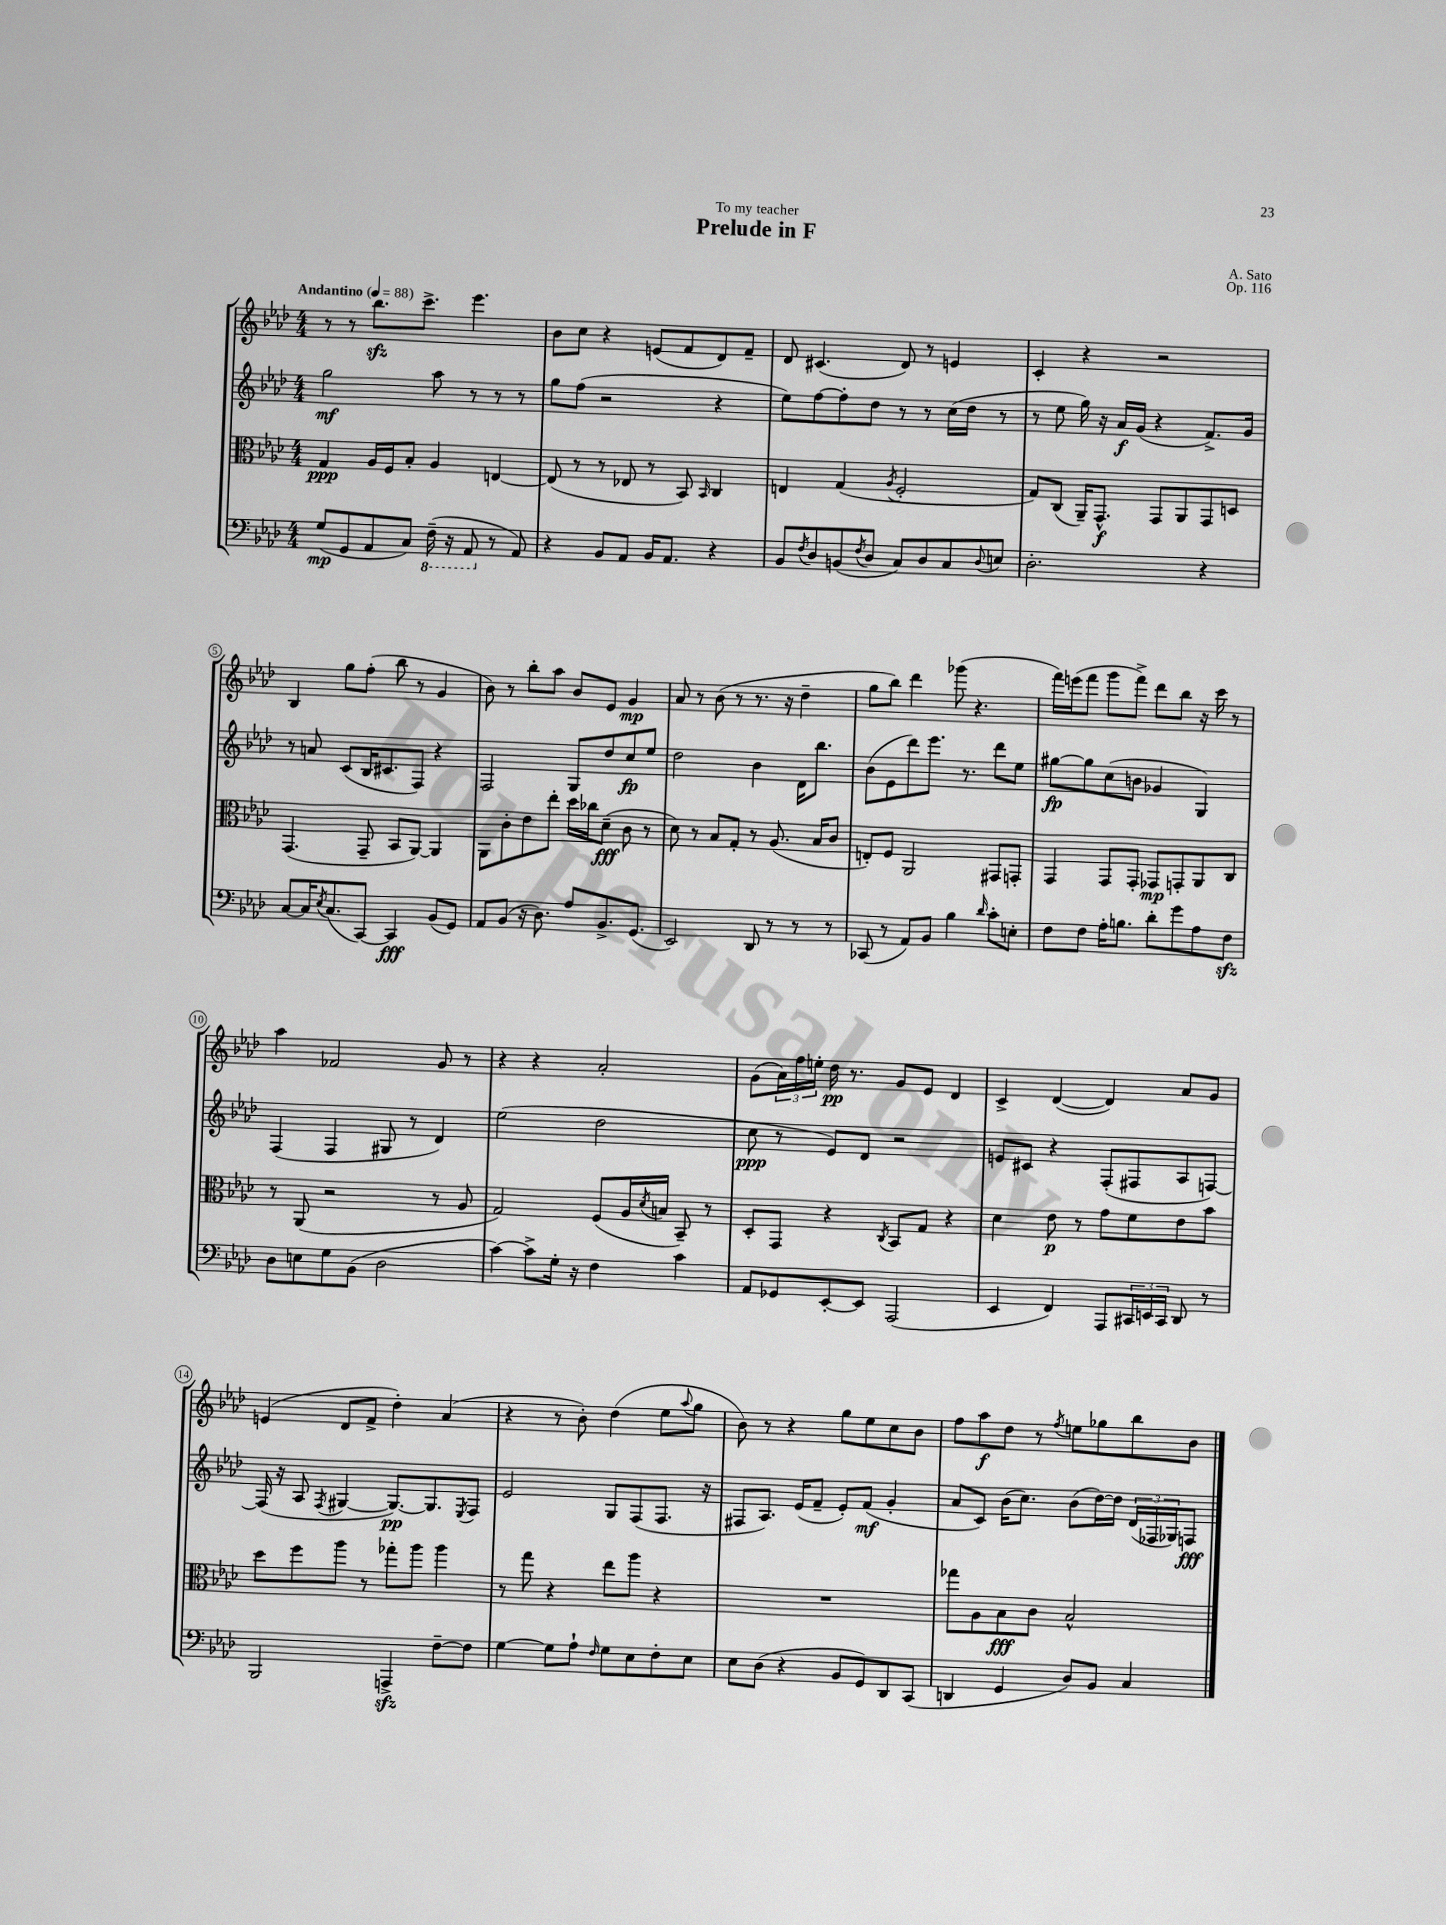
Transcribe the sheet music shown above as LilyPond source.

\header { title = "Prelude in F" composer = "A. Sato" dedication = "To my teacher" opus = "Op. 116" }
<<
\new StaffGroup <<
\new Staff = "s0" {
    \clef treble \key aes \major \numericTimeSignature \time 4/4 \tempo "Andantino" 4 = 88
    r8 r8 bes''8.\sfz c'''8.-> ees'''4. |
    bes'8 c''8 r4 e'8( f'8 des'8) f'8-- |
    des'8 cis'4.( des'8) r8 e'4 |
    c'4-. r4 r2 |
    bes4 g''8 f''8-.( bes''8 r8 g'4 |
    bes'8) r8 bes''8-. aes''8 bes'8 ees'8 g'4\mp |
    aes'8 r8 bes'8( r8 r8. r16 des''4-- |
    g''8 bes''8) des'''4 ges'''8( r4. |
    f'''16) e'''16( f'''8 g'''8 f'''8->) des'''8 bes''8 r16 c'''16 r8 |
    aes''4 fes'2 g'8 r8 |
    r4 r4 aes'2-. |
    g'8( \tuplet 3/2 { aes'16) f''16 e''16-. } des''16\pp r8. g'8 ees'8 des'4 |
    c'4-> des'4~( des'4) aes'8 g'8 |
    e'4( des'8 f'8-> des''4-.) aes'4( |
    r4 r8 bes'8-.) des''4( ees''8 \appoggiatura { aes''8 } g''8 |
    bes'8) r8 r4 g''8 ees''8 c''8 bes'8 |
    f''8 aes''8\f des''8 r8 \acciaccatura { f''8 } e''8 ges''8 bes''8 bes'8 \bar "|." |
}
\new Staff = "s1" {
    \clef treble \key aes \major \numericTimeSignature \time 4/4
    g''2\mf aes''8 r8 r8 r8 |
    g''8 f''8( r2 r4 |
    ees''8) f''8~ f''8-. des''8 r8 r8 c''16( des''16 r8 |
    r8 ees''8 g''16) r16 aes'16\f g'16( r4 f'8.->) g'16 |
    r8 a'8 c'8( bes16 cis'8. f8) r4 |
    f2 g8 des''8 c''8\fp ees''8 |
    des''2 bes'4 des'16 bes''8. |
    bes'8( ees'8 des'''8) ees'''8. r8. des'''8 ees''8 |
    gis''8~\fp gis''8 c''8( b'8 ges'4 g4) |
    f4( f4 gis8 r8 des'4) |
    ees''2( des''2 |
    c''8\ppp r8 ees'8) des'8 r2 |
    e'8 cis'8 r4 f8-.( fis8 aes8 f8~) |
    f16( r16 aes8 \acciaccatura { f8 } gis4~ gis8.~\pp) gis8. \acciaccatura { ees8 } f8 |
    ees'2 g8 f8( f8. r16 |
    fis8 aes8.) ees'16( f'8-- ees'8-.) f'8\mf( g'4-. |
    aes'8 c'8) bes'16( c''8.) bes'8( des''16~) des''16 \tuplet 3/2 { des'16( fes16 ges16) } f8\fff \bar "|." |
}
\new Staff = "s2" {
    \clef alto \key aes \major \numericTimeSignature \time 4/4
    g4\ppp aes16 f16 bes8-. aes4 e4~ |
    e8( r8 r8 ees8 r8 bes,8) \grace { bes,16 } c4 |
    e4 g4( \acciaccatura { aes8 } f2-. |
    g8) c8( aes,16--) g,8.-^\f g,8 aes,8 g,8 d8 |
    g,4.( g,8-- bes,8 aes,8~) aes,4 |
    aes,8 c'8-. ees'8 ees''8-. des''16 ces''16 des'8--\fff( c'8 r8 |
    des'8) r8 bes8 g8-. r8 aes8.( bes16 c'8 |
    e8-.) f8 aes,2 gis,8 g,8-. |
    g,4 g,8 g,8-. ges,8\mp g,8-. aes,8 c8 |
    r8 aes,8( r2 r8 aes8 |
    g2) f8( aes16 \acciaccatura { des'8 } b16 bes,8--) r8 |
    des8-. g,8 r4 \acciaccatura { c8 } bes,8 g8 r4 |
    des'4 ees'8\p r8 g'8 f'8 ees'8 bes'8 |
    des''8 f''8 aes''8 r8 ges''8-. aes''8 aes''4 |
    r8 g''8 r4 ees''8 aes''8 r4 |
    R1 |
    ges''8 aes8 bes8\fff c'8 bes2-^ \bar "|." |
}
\new Staff = "s3" {
    \clef bass \key aes \major \numericTimeSignature \time 4/4
    g8\mp( g,8 aes,8 c8) \ottava #-1 f,16--( r16 aes,,8 \ottava #0 r8 aes,8) |
    r4 bes,8 aes,8 bes,16 aes,8. r4 |
    bes,8 \acciaccatura { f8 } des8 b,8( \acciaccatura { f8 } des8 c8) des8 c8 \appoggiatura { des8 } e8 |
    des2.-. r4 |
    c8~ c16 \acciaccatura { ees8 } c8.( c,8~) c,4\fff bes,8( g,8) |
    aes,8 bes,8( r16 des8.) aes8 bes,8.-> g,8.( |
    ees,2) des,8 r8 r8 r8 |
    ces,8( r8 aes,8) bes,8 bes4 \grace { des'16 } c'8-. e8-. |
    f8 f8 aes16-. b8. des'8-. g'8 aes8 f8\sfz |
    des8 e8 g8 bes,8( des2 |
    c'4~) c'8-> g16-. r16 f4 c'4 |
    aes,8 ges,8 ees,8~-. ees,8 aes,,2( |
    ees,4 f,4) aes,,8 \tuplet 3/2 { cis,16 e,16 cis,16 } des,8 r8 |
    bes,,2 a,,4->\sfz f8~-- f8 |
    g4~ g8 aes8-! \grace { f16 } g8 ees8 f8-. ees8 |
    ees8 des8( r4 bes,8 g,8) des,8 c,8( |
    d,4 g,4 des8) bes,8 c4 \bar "|." |
}
>>
>>
\layout { \context { \Score \override BarNumber.stencil = #(make-stencil-circler 0.1 0.3 ly:text-interface::print) } }
